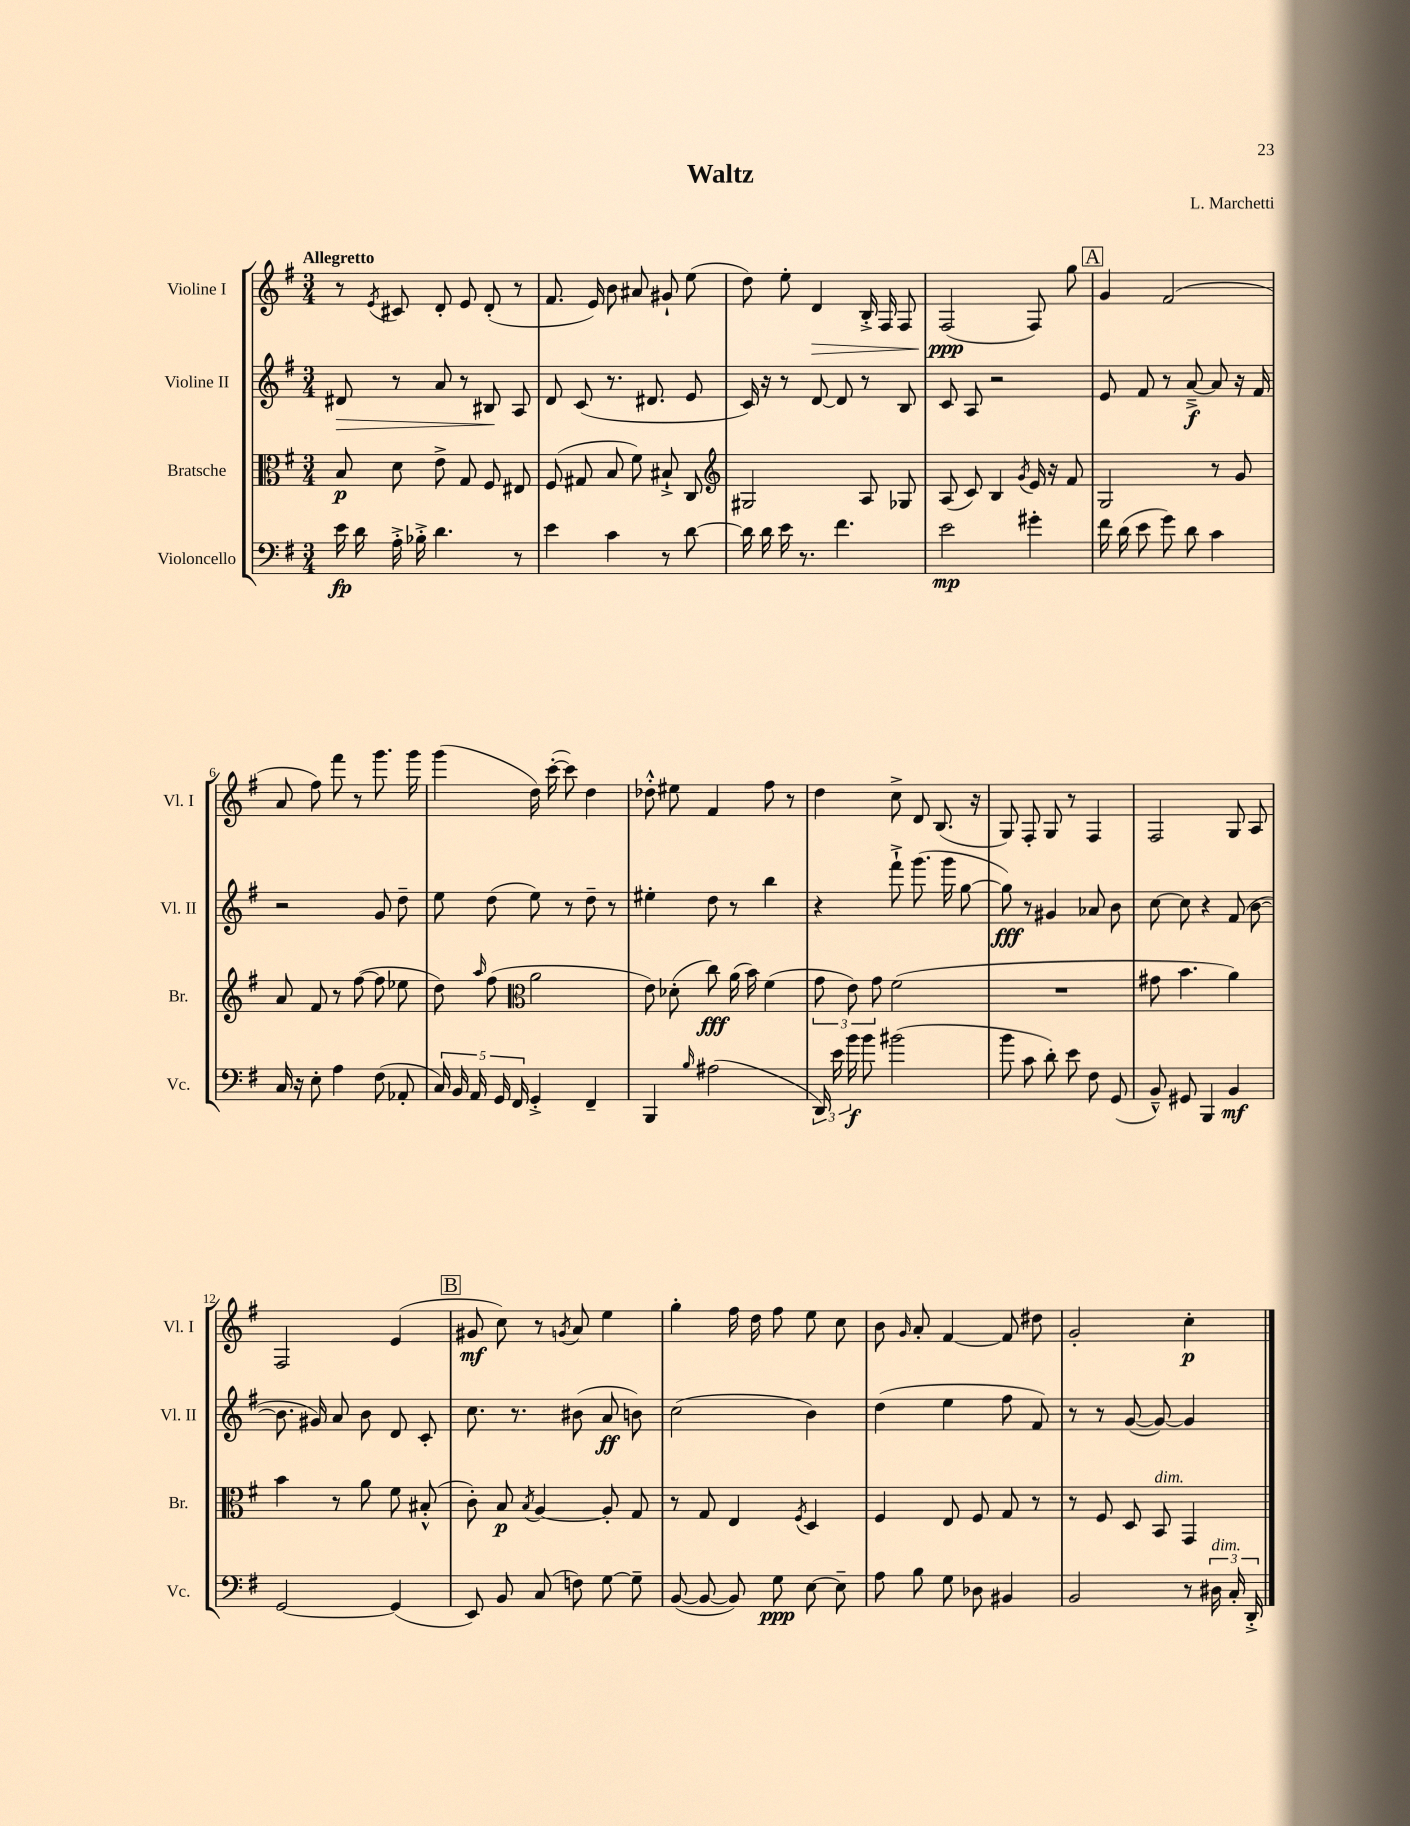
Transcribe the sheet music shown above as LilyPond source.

\header { title = "Waltz" composer = "L. Marchetti" }
<<
\new StaffGroup <<
\new Staff = "s0" \with { instrumentName = "Violine I" shortInstrumentName = "Vl. I" } {
    \clef treble \key g \major \numericTimeSignature \time 3/4 \tempo "Allegretto"
    \autoBeamOff r8 \acciaccatura { e'8 } cis'8 d'8-. e'8 d'8-.( r8 |
    fis'8. e'16) b'8 ais'8 gis'8-! e''8( |
    d''8) e''8-. d'4\> b16-.-> fis16 fis8 |
    fis2\ppp\!( fis8) g''8 |
    \mark \markup { \box "A" } g'4 fis'2( |
    a'8 fis''8) fis'''8 r8 g'''8. g'''16 |
    g'''4( d''16) c'''16~-.( c'''8) d''4 |
    des''8-.-^ eis''8 fis'4 fis''8 r8 |
    d''4 c''8-> d'8 b8.( r16 |
    g8) fis8-. g8 r8 fis4 |
    fis2 g8 a8 |
    fis2 e'4( |
    \mark \markup { \box "B" } gis'8\mf c''8) r8 \acciaccatura { g'8 } a'8 e''4 |
    g''4-. fis''16 d''16 fis''8 e''8 c''8 |
    b'8 \grace { g'16 } a'8-. fis'4~ fis'8 dis''8 |
    g'2-. c''4-.\p \bar "|." |
}
\new Staff = "s1" \with { instrumentName = "Violine II" shortInstrumentName = "Vl. II" } {
    \clef treble \key g \major \numericTimeSignature \time 3/4
    \autoBeamOff dis'8\> r8 a'8 r8 bis8\! a8 |
    d'8 c'8( r8. dis'8. e'8 |
    c'16) r16 r8 d'8~ d'8 r8 b8 |
    c'8 a8 r2 |
    \mark \markup { \box "A" } e'8 fis'8 r8 a'8~--->\f a'8 r16 fis'16 |
    r2 g'8 d''8-- |
    e''8 d''8( e''8) r8 d''8-- r8 |
    eis''4-. d''8 r8 b''4 |
    r4 fis'''8-!-> g'''8.( g'''16 g''8~ |
    g''8\fff) r8 gis'4 aes'8 b'8 |
    c''8~ c''8 r4 fis'8( b'8~ |
    b'8. gis'16) a'8 b'8 d'8 c'8-. |
    \mark \markup { \box "B" } c''8. r8. bis'8( a'8\ff b'8) |
    c''2( b'4) |
    d''4( e''4 fis''8 fis'8) |
    r8 r8 g'8~( g'8~) g'4 \bar "|." |
}
\new Staff = "s2" \with { instrumentName = "Bratsche" shortInstrumentName = "Br." } {
    \clef alto \key g \major \numericTimeSignature \time 3/4
    \autoBeamOff b8\p d'8 e'8-> g8 fis8 eis8 |
    fis8( gis8 b8 fis'8) bis8-!-> c8 |
    \clef treble gis2 a8 ges8 |
    a8( c'8) b4 \acciaccatura { g'8 } e'16 r16 fis'8 |
    \mark \markup { \box "A" } g2 r8 g'8 |
    a'8 fis'8 r8 fis''8~( fis''8 ees''8 |
    d''8) \grace { a''16 } fis''8( \clef alto a'2 |
    e'8) des'8-.( c''8\fff) a'16( b'16) fis'4( |
    \tuplet 3/2 { g'8 e'8) g'8 } fis'2( |
    R2. |
    gis'8 b'4. a'4) |
    b'4 r8 a'8 fis'8 bis8-.-^( |
    \mark \markup { \box "B" } c'8-.) b8\p \acciaccatura { b8 } a4~ a8-. g8 |
    r8 g8 e4 \acciaccatura { fis8 } d4 |
    fis4 e8 fis8 g8 r8 |
    r8 fis8 d8 b,8^\markup { \italic "dim." } g,4 \bar "|." |
}
\new Staff = "s3" \with { instrumentName = "Violoncello" shortInstrumentName = "Vc." } {
    \clef bass \key g \major \numericTimeSignature \time 3/4
    \autoBeamOff e'16\fp d'16 a16-.-> bes16-.-> d'4. r8 |
    e'4 c'4 r8 d'8~ |
    d'16 d'16 e'16 r8. fis'4. |
    e'2\mp gis'4-. |
    \mark \markup { \box "A" } fis'16 d'16( e'8 g'8) d'8 c'4 |
    c16 r16 e8-. a4 fis8( aes,8-. |
    \tuplet 5/4 { c16) b,16 a,16 g,16 fis,16 } g,4-.-> fis,4-- |
    b,,4 \grace { b16 } ais2( |
    \tuplet 3/2 { d,16) e'16 b'16\f } b'8 bis'2( |
    b'8 c'8 d'8-.) e'8 fis8 g,8( |
    b,8---^) gis,8 b,,4 b,4\mf |
    g,2~ g,4( |
    \mark \markup { \box "B" } e,8) b,8 c8( f8) g8~ g8-- |
    b,8~( b,8~ b,8) g8\ppp e8~ e8-- |
    a8 b8 g8 des8 bis,4 |
    b,2 r8 \tuplet 3/2 { dis16^\markup { \italic "dim." } c16-. d,16-.-> } \bar "|." |
}
>>
>>
